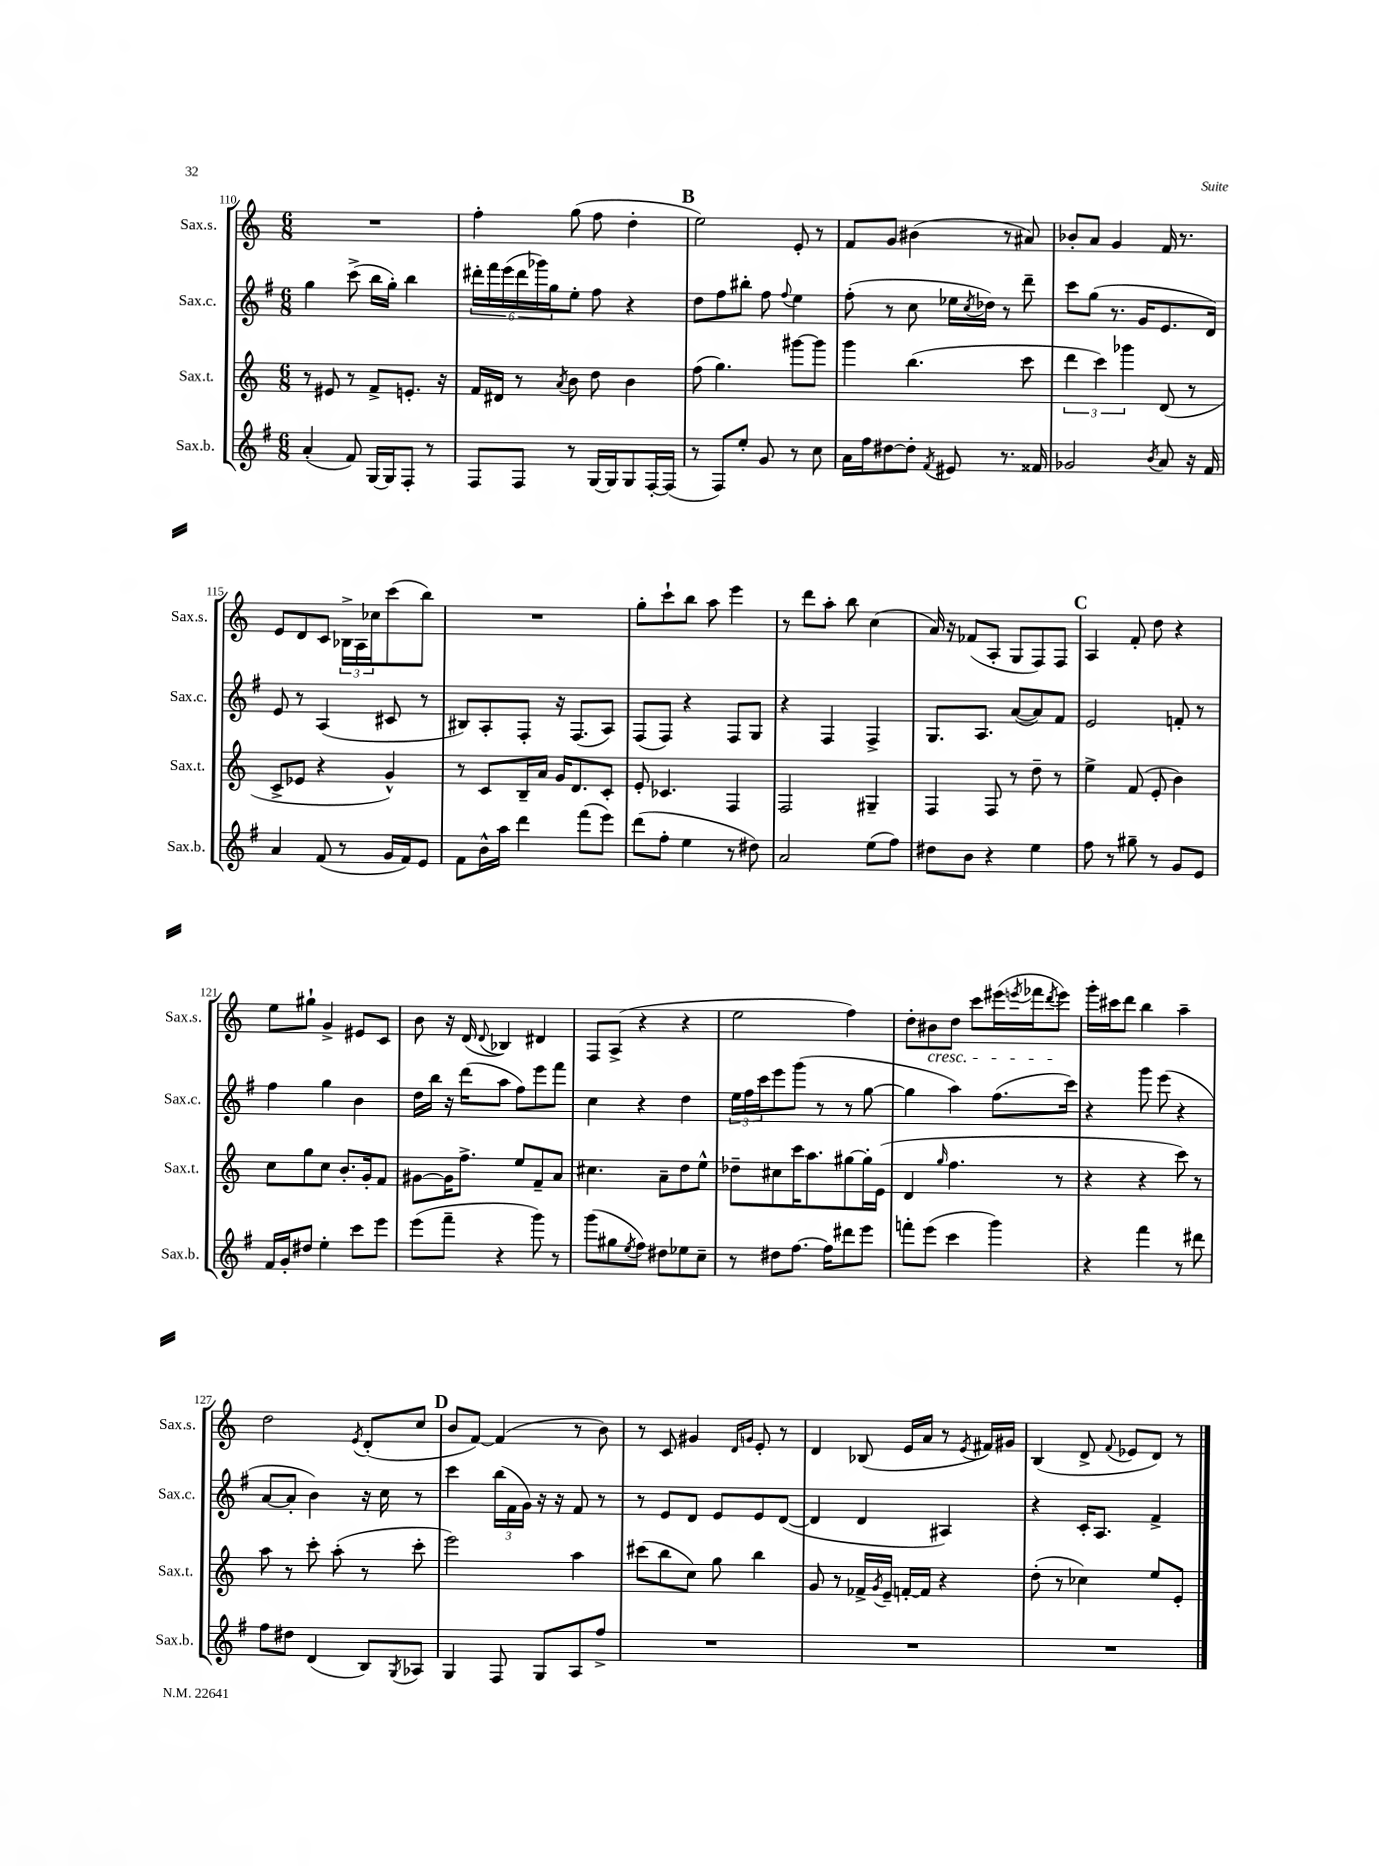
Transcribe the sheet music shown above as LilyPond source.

<<
\new StaffGroup <<
\new Staff = "s0" \with { instrumentName = "Sax.s." shortInstrumentName = "Sax.s." } {
    \clef treble \key c \major \numericTimeSignature \time 6/8
    R2. |
    f''4-. g''8( f''8 d''4-. |
    \mark \markup { \bold "B" } e''2) e'8-. r8 |
    f'8 g'8 bis'4( r8 ais'8) |
    bes'8-. a'8 g'4 f'16 r8. |
    e'8 d'8 c'8 \tuplet 3/2 { bes16-> a16 ces''16 } c'''8( b''8) |
    R2. |
    g''8-. c'''8-! b''8 a''8 e'''4 |
    r8 d'''8 a''8-. b''8 c''4( |
    a'16) r16 fes'8( a8-. g8 f8) f8 |
    \mark \markup { \bold "C" } a4 f'8-. d''8 r4 |
    e''8 gis''8-! g'4-> eis'8 c'8 |
    b'8 r16 d'16( \appoggiatura { d'8 } bes4) dis'4 |
    f8 a8->( r4 r4 |
    e''2 f''4) |
    d''8-. bis'8\cresc d''8 c'''8 eis'''16( \acciaccatura { e'''8 } fes'''16 \acciaccatura { d'''8 } e'''8\!) |
    g'''16-. cis'''16 d'''8 b''4 a''4-- |
    d''2 \acciaccatura { e'8 } d'8-.( c''8 |
    \mark \markup { \bold "D" } b'8 f'8~) f'4( r8 b'8) |
    r8 c'8 gis'4 \grace { d'16 g'16 } e'8-. r8 |
    d'4 bes8( e'16 a'16 r8 \acciaccatura { e'8 } fis'16) gis'16 |
    b4( d'8-> \appoggiatura { f'8 } ees'8 d'8) r8 \bar "|." |
}
\new Staff = "s1" \with { instrumentName = "Sax.c." shortInstrumentName = "Sax.c." } {
    \clef treble \key g \major \numericTimeSignature \time 6/8
    g''4 c'''8->( b''16 g''16-.) b''4 |
    \tuplet 6/4 { dis'''16-. fis'''16 e'''16( dis'''16 ges'''16) g''16 } e''8-. fis''8 r4 |
    \mark \markup { \bold "B" } d''8 fis''8 bis''8-. fis''8 \appoggiatura { fis''8 } e''4 |
    fis''8-.( r8 c''8 ees''16 \acciaccatura { c''8 } des''16) r8 d'''8-- |
    c'''8 g''8( r8. g'16 e'8. d'16) |
    e'8 r8 a4( cis'8 r8 |
    bis8) a8-. fis8-. r16 fis8.( a8) |
    fis8( fis8) r4 fis8 g8 |
    r4 fis4 fis4-> |
    g8. a8. a'8~( a'8) fis'8 |
    \mark \markup { \bold "C" } e'2 f'8-. r8 |
    fis''4 g''4 b'4 |
    d''16 b''16 r16 d'''16( a''8 fis''8) e'''8 fis'''8 |
    c''4 r4 d''4 |
    \tuplet 3/2 { e''16 fis''16 c'''16 } e'''8 g'''8( r8 r8 g''8~ |
    g''4 a''4) fis''8.( c'''16) |
    r4 g'''8 e'''8( r4 |
    a'8~ a'8-. b'4) r16 c''16 r8 |
    \mark \markup { \bold "D" } c'''4 \tuplet 3/2 { b''16( fis'16 g'16) } r16 r16 fis'8 r8 |
    r8 e'8 d'8 e'8 e'8 d'8~( |
    d'4 d'4 ais4) |
    r4 c'16-. a8. fis'4-> \bar "|." |
}
\new Staff = "s2" \with { instrumentName = "Sax.t." shortInstrumentName = "Sax.t." } {
    \clef treble \key c \major \numericTimeSignature \time 6/8
    r8 eis'8 r8 f'8-> e'8.-. r16 |
    f'16 dis'16 r8 \acciaccatura { a'8 } b'8 d''8 b'4 |
    \mark \markup { \bold "B" } f''8( g''4.) gis'''8~ gis'''8 |
    g'''4 b''4.( c'''8 |
    \tuplet 3/2 { d'''4 c'''4) ges'''4 } d'8( r8 |
    c'8-> ees'8 r4 g'4-^) |
    r8 c'8 b16-- a'16 g'16 d'8. c'8-. |
    e'8-. ces'4. f4 |
    f2 gis4-- |
    f4 f8 r8 d''8-- r8 |
    \mark \markup { \bold "C" } e''4-> f'8( e'8-. b'4) |
    c''8 g''8 c''8 b'8.-. g'16-. f'8 |
    gis'8~ gis'16 f''8.-> e''8 f'8-- a'8 |
    cis''4. a'8-- d''8 e''8-^ |
    des''8-- cis''8 c'''16 a''8. gis''8~ gis''16-. e'16( |
    d'4 \grace { g''16 } f''4. r8 |
    r4 r4 c'''8) r8 |
    a''8 r8 c'''8-. a''8-.( r8 c'''8-. |
    \mark \markup { \bold "D" } e'''2) a''4 |
    cis'''8( b''8 c''8) g''8 b''4 |
    g'8 r8 fes'16-> \acciaccatura { g'8 } e'16-- f'16~-. f'16 r4 |
    d''8-.( r8 ces''4) e''8 e'8-. \bar "|." |
}
\new Staff = "s3" \with { instrumentName = "Sax.b." shortInstrumentName = "Sax.b." } {
    \clef treble \key g \major \numericTimeSignature \time 6/8
    a'4-.( fis'8) g16~ g16 fis8-. r8 |
    fis8 fis8 r8 g16~ g16 g8 fis16~-. fis16( |
    \mark \markup { \bold "B" } r8 fis8) e''8-. g'8 r8 c''8 |
    a'16 fis''16 dis''8~ dis''8-. \acciaccatura { fis'8 } eis'8 r8. fisis'16 |
    ges'2 \acciaccatura { b'8 } a'8 r16 fis'16 |
    a'4 fis'8( r8 g'16 fis'16) e'8 |
    fis'8 b'16-^ a''16 d'''4 fis'''8( e'''8) |
    d'''8( fis''8-. e''4 r8 dis''8) |
    a'2 e''8( fis''8) |
    dis''8 b'8 r4 e''4 |
    \mark \markup { \bold "C" } fis''8 r8 gis''8-- r8 g'8 e'8 |
    fis'16 g'16-. dis''8 e''4-. c'''8 e'''8 |
    e'''8( fis'''8-- r4 g'''8) r8 |
    g'''8( gis''8 \acciaccatura { e''8 } fis''8) dis''8 ees''8 c''8-- |
    r8 dis''8 fis''8.~ fis''16 dis'''8 e'''8 |
    f'''8-. e'''8( c'''4 g'''4) |
    r4 fis'''4 r8 dis'''8 |
    fis''8 dis''8 d'4( b8) \acciaccatura { g8 } aes8 |
    \mark \markup { \bold "D" } g4 fis8 g8 a8 fis''8-> |
    R2. |
    R2. |
    R2. \bar "|." |
}
>>
>>
\layout { \context { \Score currentBarNumber = #110 } }
